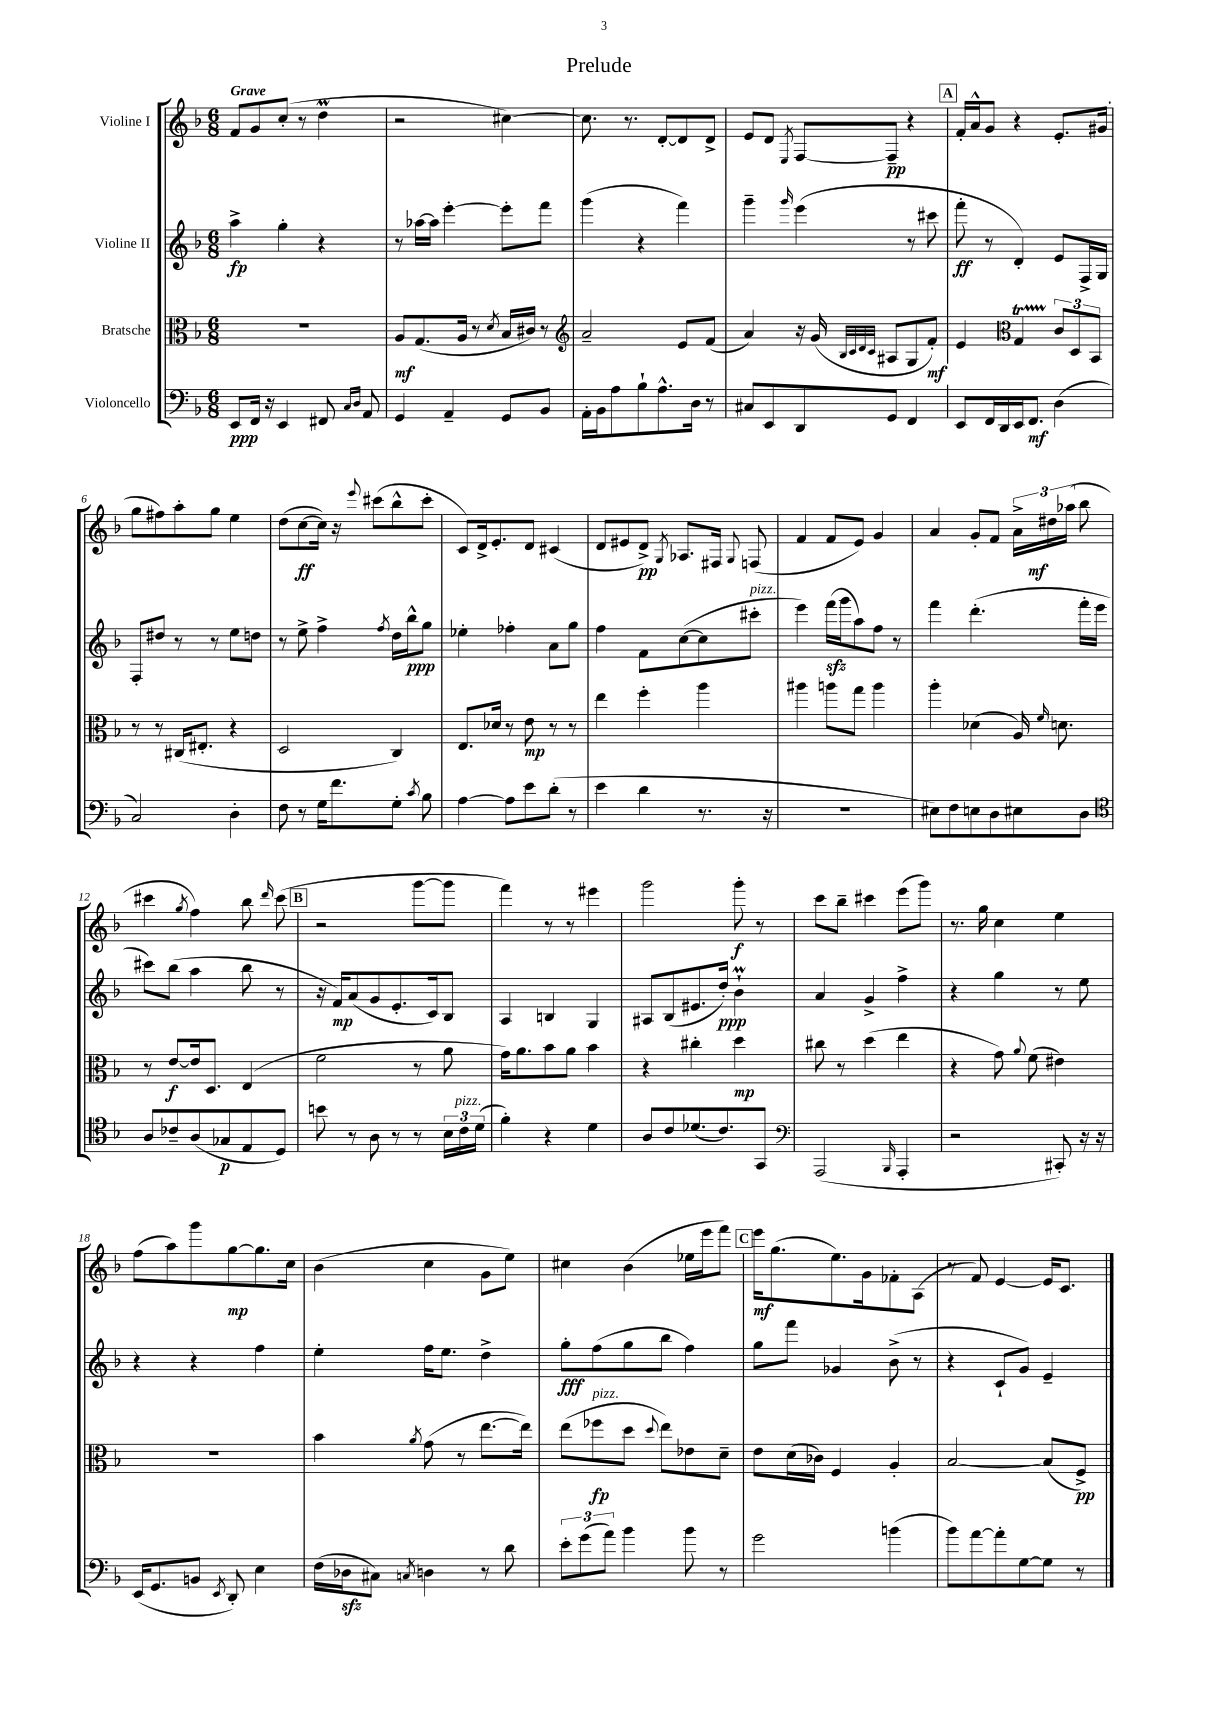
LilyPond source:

\header { title = "Prelude" }
<<
\new StaffGroup <<
\new Staff = "s0" \with { instrumentName = "Violine I" } {
    \clef treble \key f \major \numericTimeSignature \time 6/8 \tempo "Grave"
    \autoBeamOff f'8[ g'8 c''8]-.( r8 d''4\prall |
    r2 cis''4~) |
    cis''8. r8. d'8[~-. d'8 d'8]-> |
    e'8[ d'8] \acciaccatura { e8 } f8[~ f8]--\pp r4 |
    \mark \markup { \box "A" } f'16[-. a'16-^ g'8] r4 e'8.[-. gis'16]( |
    g''8[ fis''8) a''8-. g''8] e''4 |
    d''8[( c''8~\ff c''16]) r16 \appoggiatura { e'''8 } cis'''8[( bes''8-^ cis'''8]-. |
    c'8[) d'16-> e'8.-. d'8] cis'4( |
    d'8[ eis'8 d'8]->\pp) \acciaccatura { g8 } aes8.[ fis16] \appoggiatura { g8 } f8( |
    f'4 f'8[ e'8]) g'4 |
    a'4 g'8[-. f'8] \tuplet 3/2 { a'16[-> dis''16\mf aes''16]( } bes''8 |
    cis'''4 \acciaccatura { g''8 } f''4) bes''8 \grace { d'''16 } cis'''8( |
    \mark \markup { \box "B" } r2 g'''8[~ g'''8] |
    f'''4) r8 r8 eis'''4 |
    g'''2 g'''8-.\f r8 |
    c'''8[ bes''8]-- cis'''4 e'''8[( g'''8]) |
    r8. g''16 c''4 e''4 |
    f''8[( a''8) g'''8 g''8~\mp g''8. c''16] |
    bes'4( c''4 g'8[ e''8]) |
    cis''4 bes'4( ees''16[ e'''16 f'''8]) |
    \mark \markup { \box "C" } e'''16[\mf g''8.( e''8.) g'16 fes'8-. a8]( |
    r8 f'8) e'4~ e'16[ c'8.] \bar "|." |
}
\new Staff = "s1" \with { instrumentName = "Violine II" } {
    \clef treble \key f \major \numericTimeSignature \time 6/8
    \autoBeamOff a''4->\fp g''4-. r4 |
    r8 aes''16[~ aes''16] e'''4~-. e'''8[-. f'''8] |
    g'''4( r4 f'''4) |
    g'''4-- \grace { g'''16 } e'''4( r8 cis'''8 |
    \mark \markup { \box "A" } f'''8-.\ff r8 d'4-.) e'8[ f16-> g16] |
    f8[-. dis''8] r8 r8 e''8[ d''8] |
    r8 e''8-> f''4-> \acciaccatura { f''8 } d''16[ bes''16-^\ppp g''8] |
    ees''4-. fes''4-. a'8[ g''8] |
    f''4 f'8[ c''8~( c''8 cis'''8]-.^\markup { \italic "pizz." } |
    e'''4) f'''16[\sfz( g'''16 a''8) f''8] r8 |
    f'''4 d'''4.-.( f'''16[-. e'''16] |
    cis'''8[) bes''8]( a''4 bes''8 r8 |
    \mark \markup { \box "B" } r16 f'16[\mp) a'8( g'8 e'8.-. c'16) bes8] |
    a4 b4 g4 |
    ais8[ bes8( eis'8. d''16]-.\ppp) bes'4-!\prall |
    a'4 g'4-> f''4-> |
    r4 g''4 r8 e''8 |
    r4 r4 f''4 |
    e''4-. f''16[ e''8.] d''4-> |
    g''8[-.\fff f''8( g''8 bes''8] f''4) |
    \mark \markup { \box "C" } g''8[ f'''8] ges'4 bes'8->( r8 |
    r4 c'8[-! g'8]) e'4-- \bar "|." |
}
\new Staff = "s2" \with { instrumentName = "Bratsche" } {
    \clef alto \key f \major \numericTimeSignature \time 6/8
    \autoBeamOff R2. |
    a8[\mf g8.( a16] r8 \acciaccatura { d'8 } bes16[ cis'16]) r8 |
    \clef treble a'2-- e'8[ f'8]( |
    a'4) r16 g'16( \grace { bes32[ c'32 d'32 c'32] } ais8[ g8 f'8]-.\mf) |
    \mark \markup { \box "A" } e'4 \clef alto g4\startTrillSpan \tuplet 3/2 { c'8[\stopTrillSpan d8 bes,8] } |
    r8 r8 cis16[( eis8.]-. r4 |
    d2 c4) |
    e8.[ des'16] r8 e'8\mp r8 r8 |
    e''4 f''4-. a''4 |
    ais''4 a''8[ g''8] a''4 |
    a''4-. des'4( a16) \grace { f'16 } d'8. |
    r8 e'8[~\f e'16 d8.] e4( |
    \mark \markup { \box "B" } f'2 r8 a'8 |
    g'16[) a'8. bes'8 a'8] bes'4 |
    r4 cis''4-. d''4\mp |
    cis''8 r8 d''4( e''4 |
    r4 g'8) \appoggiatura { a'8 } f'8( eis'4) |
    R2. |
    bes'4 \acciaccatura { a'8 } g'8( r8 e''8.[~ e''16]) |
    e''8[( fes''8\fp^\markup { \italic "pizz." } d''8] \appoggiatura { d''8 } e''8[) ees'8 d'8]-- |
    \mark \markup { \box "C" } e'8[ d'16( ces'16]) f4 a4-. |
    bes2~ bes8[( f8]->\pp) \bar "|." |
}
\new Staff = "s3" \with { instrumentName = "Violoncello" } {
    \clef bass \key f \major \numericTimeSignature \time 6/8
    \autoBeamOff e,8[\ppp f,16] r16 e,4 fis,8 \grace { c16[ d16] } a,8 |
    g,4 a,4-- g,8[ bes,8] |
    a,16[-. bes,16 a8 bes8-! a8.-^ d16] r8 |
    cis8[ e,8 d,8 g,8] f,4 |
    \mark \markup { \box "A" } e,8[ f,16 d,16 e,16 f,8.]\mf d4( |
    c2) d4-. |
    f8 r8 g16[ f'8. g8]-. \acciaccatura { c'8 } bes8 |
    a4~ a8[ e'8 d'8]-.( r8 |
    e'4 d'4 r8. r16 |
    R2. |
    eis8[) f8 e8 d8 eis8 d8] |
    \clef tenor a8[ ces'8-- a8( ges8\p e8 d8]) |
    \mark \markup { \box "B" } b'8 r8 a8 r8 r8 \tuplet 3/2 { bes16[ c'16^\markup { \italic "pizz." } d'16]( } |
    f'4-.) r4 d'4 |
    a8[ c'8 des'8.( c'8.) g,8] |
    \clef bass a,,2( \grace { bes,,16 } a,,4-. |
    r2 cis,8-.) r16 r16 |
    e,16[( g,8. b,8] \acciaccatura { e,8 } d,8-.) e4 |
    f16[( des16\sfz cis8]) \acciaccatura { c8 } d4 r8 d'8 |
    \tuplet 3/2 { e'8[-. g'8( a'8]) } bes'4 bes'8 r8 |
    \mark \markup { \box "C" } g'2 b'4( |
    bes'8[) a'8~ a'8-. g8~ g8] r8 \bar "|." |
}
>>
>>
